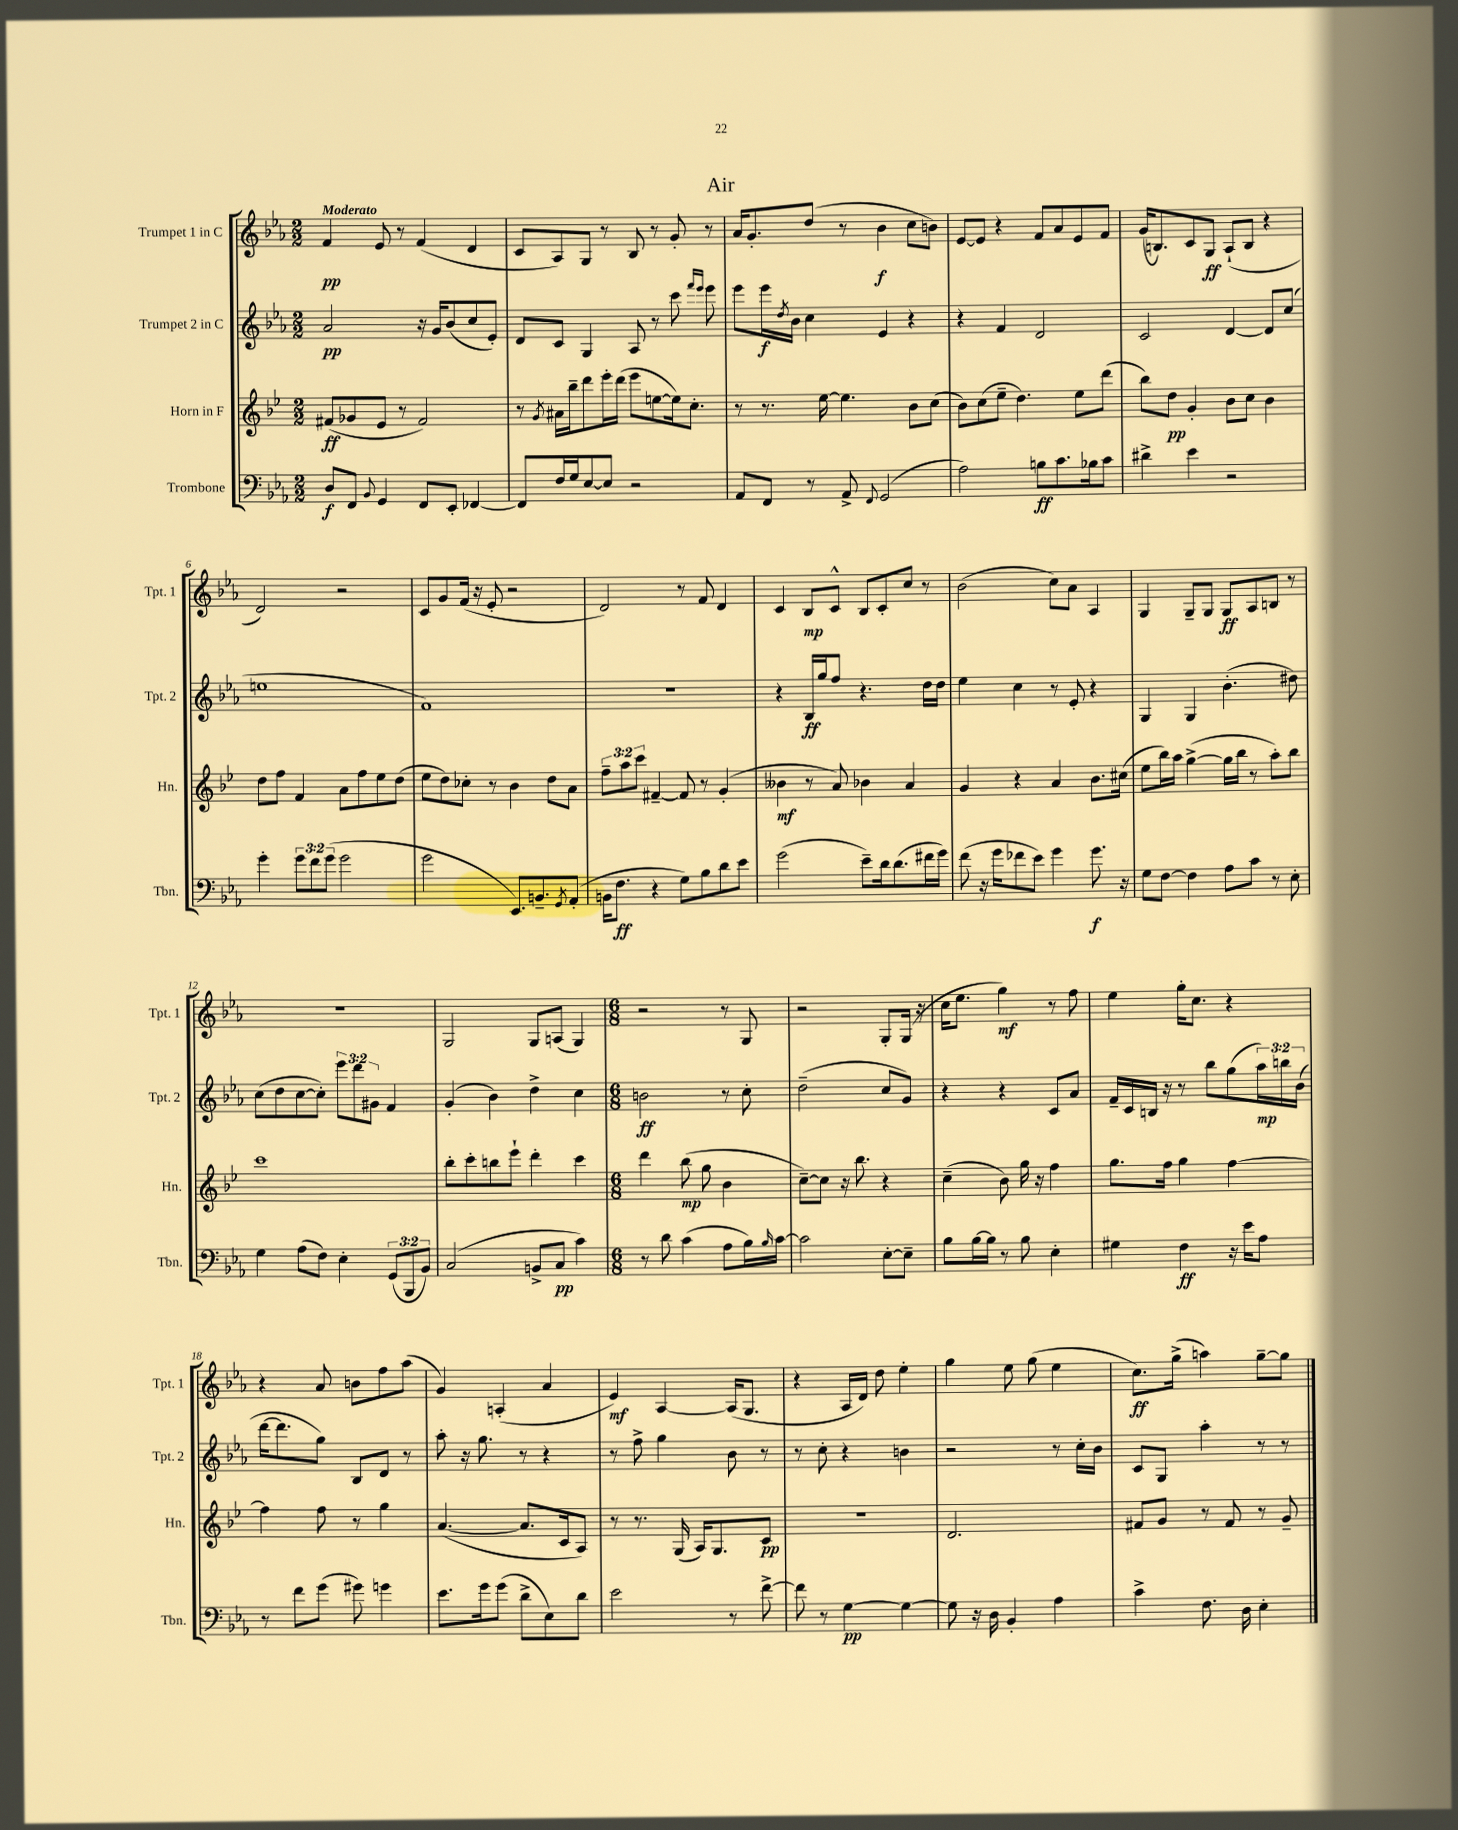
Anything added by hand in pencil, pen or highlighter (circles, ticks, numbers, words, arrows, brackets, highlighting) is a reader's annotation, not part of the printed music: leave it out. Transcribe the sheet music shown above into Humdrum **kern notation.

**kern	**dynam	**kern	**dynam	**kern	**dynam	**kern	**dynam
*part4	*part4	*part3	*part3	*part2	*part2	*part1	*part1
*staff4	*staff4	*staff3	*staff3	*staff2	*staff2	*staff1	*staff1
*I"Trombone	*	*I"Horn in F	*	*I"Trumpet 2 in C	*	*I"Trumpet 1 in C	*
*I'Tbn.	*	*I'Hn.	*	*I'Tpt. 2	*	*I'Tpt. 1	*
*clefF4	*	*clefG2	*	*clefG2	*	*clefG2	*
*k[b-e-a-]	*	*k[b-e-]	*	*k[b-e-a-]	*	*k[b-e-a-]	*
*M2/2	*	*M2/2	*	*M2/2	*	*M2/2	*
=1	=1	=1	=1	=1	=1	=1	=1
!	!	!	!	!	!	!LO:TX:a:B:t=Moderato	!
8D/L	f	(8f#X/L	ff	2a-/	pp	4f/	pp
8FF/J	.	8g-X/	.	.	.	.	.
8qqBB-/	.	.	.	.	.	.	.
4GG/	.	8e-/J	.	.	.	8e-/	.
.	.	8r	.	.	.	8r	.
8FF/L	.	2f#/)	.	16r	.	(4f/	.
.	.	.	.	16g/KL	.	.	.
8EE-'/J	.	.	.	(8b-/	.	.	.
[4FF-X/	.	.	.	8cc/	.	4d/	.
.	.	.	.	8e-'/J)	.	.	.
=2	=2	=2	=2	=2	=2	=2	=2
8FF-/L]	.	8r	.	8d/L	.	8c/L	.
.	.	8qg/	.	.	.	.	.
16F/L	.	16a#X\LL	.	8c/J	.	8A-/)	.
16G/J	.	16bb-~\J	.	.	.	.	.
[8E-/	.	8ddd\	.	4G/	.	8G/J	.
8E-/J]	.	16eee-'\L	.	.	.	8r	.
.	.	(16ddd\JJ	.	.	.	.	.
2r	.	8eee-\L	.	8A-/	.	8B-/	.
.	.	[8een\	.	8r	.	8r	.
.	.	16ee\k])	.	8ccc\	.	8g'/	.
.	.	8.cc'\J	.	.	.	.	.
.	.	.	.	16qqfff/LL	.	.	.
.	.	.	.	16qqeee-/JJ	.	.	.
.	.	.	.	8eee-\	.	8r	.
=3	=3	=3	=3	=3	=3	=3	=3
8AA-/L	.	8r	.	8eee-\L	.	16a-/KL	.
.	.	.	.	.	.	8.g'/	.
8FF/J	.	8.r	.	16eee-\L	f	.	.
.	.	.	.	8qdd/	.	.	.
.	.	.	.	16b-\JJ	.	.	.
8r	.	.	.	4cc\	.	(8dd/J	.
.	.	[16ee-\	.	.	.	.	.
8AA-^/	.	4.ee-\]	.	.	.	8r	.
8qqFF/	.	.	.	.	.	.	.
(2GG/	.	.	.	4e-/	.	4b-\	f
.	.	8b-\L	.	4r	.	8cc\L	.
.	.	(8cc\J	.	.	.	8bn\J)	.
=4	=4	=4	=4	=4	=4	=4	=4
2A-\)	.	8b-\L)	.	4r	.	[8e-/L	.
.	.	(8cc\	.	.	.	8e-/J]	.
.	.	8ee-~\J	.	4f/	.	4r	.
.	.	4.dd\)	.	.	.	.	.
8Bn\L	ff	.	.	2d/	.	8f/L	.
8.c\	.	.	.	.	.	8a-/	.
.	.	8ee-\L	.	.	.	8e-/	.
16B-X\k	.	.	.	.	.	.	.
8c\J	.	(8ddd\J	.	.	.	8f/J	.
=5	=5	=5	=5	=5	=5	=5	=5
4d#X^\	.	8bb-\L)	.	2c/	.	(16g/KL	.
.	.	.	.	.	.	8.Bn/)	.
.	.	8dd\J	pp	.	.	.	.
4e-\	.	4g'/	.	.	.	8c/	.
.	.	.	.	.	.	8G/J	ff
2r	.	8b-\L	.	[4d/	.	(8A-`/L	.
.	.	8cc\J	.	.	.	8B/J	.
.	.	4b-\	.	8d/L]	.	4r	.
.	.	.	.	(8cc/J	.	.	.
!!LO:LB:g=z
=6	=6	=6	=6	=6	=6	=6	=6
4g'\	.	8dd\L	.	1een	.	2d/)	.
.	.	8ff\J	.	.	.	.	.
12g\L	.	4f/	.	.	.	.	.
12f\	.	.	.	.	.	.	.
(12g\J	.	.	.	.	.	.	.
2g\	.	8a\L	.	.	.	2r	.
.	.	8ff\	.	.	.	.	.
.	.	8ee-\	.	.	.	.	.
.	.	(8dd\J	.	.	.	.	.
=7	=7	=7	=7	=7	=7	=7	=7
2g\	.	8ee-\L	.	1f)	.	8c/L	.
.	.	8dd\)	.	.	.	8g/	.
.	.	8cc-X'\J	.	.	.	(16f/Jk	.
.	.	.	.	.	.	16r	.
.	.	8r	.	.	.	8e-'/	.
8.EE-/L)	.	4b-\	.	.	.	2r	.
8.BBn~/	.	.	.	.	.	.	.
.	.	8dd\L	.	.	.	.	.
8qGG/	.	.	.	.	.	.	.
(8AA-'/J	.	8a\J	.	.	.	.	.
=8	=8	=8	=8	=8	=8	=8	=8
16BBn\KL	.	12ff~\L	.	1r	.	2d/)	.
8.F\J	ff	.	.	.	.	.	.
.	.	12aa\	.	.	.	.	.
.	.	12ccc\J	.	.	.	.	.
4r	.	[4f#X~/	.	.	.	.	.
8G\L)	.	8f#/]	.	.	.	8r	.
8B-\	.	8r	.	.	.	8f/	.
8d\	.	(4g'/	.	.	.	4d/	.
8e-\J	.	.	.	.	.	.	.
=9	=9	=9	=9	=9	=9	=9	=9
(2g\	.	4b--X\	mf	4r	.	4c/	.
.	.	8r	.	16B-/LL	ff	8B-/L	mp
.	.	.	.	16gg/J	.	.	.
.	.	8a/)	.	8ff/J	.	8c^^/J	.
8e-~\L)	.	4b-X\	.	4.r	.	8B-/L	.
16d\k	.	.	.	.	.	8c'/	.
(8.d\	.	.	.	.	.	.	.
.	.	4a/	.	.	.	8cc/J	.
16f#X\L	.	.	.	16dd\LL	.	8r	.
16g\JJ)	.	.	.	16dd\JJ	.	.	.
=10	=10	=10	=10	=10	=10	=10	=10
(8f\	.	4g/	.	4ee-\	.	(2b-\	.
16r	.	.	.	.	.	.	.
16g\KL	.	.	.	.	.	.	.
8f-X\	.	4r	.	4cc\	.	.	.
8e-\J)	.	.	.	.	.	.	.
4g\	.	4a/	.	8r	.	8cc\L)	.
.	.	.	.	8e-'/	.	8a-\J	.
8.g\	f	8.b-\L	.	4r	.	4A-/	.
16r	.	(16cc#X\Jk	.	.	.	.	.
=11	=11	=11	=11	=11	=11	=11	=11
8G\L	.	8ee-\L	.	4G/	.	4G/	.
[8F\J	.	16bb-\L)	.	.	.	.	.
.	.	16aa\JJ	.	.	.	.	.
4F\]	.	([4gg^\	.	4G/	.	8G~/L	.
.	.	.	.	.	.	8G/J	.
8A-\L	.	16gg\LL]	.	(4.b-'\	.	8G/L	ff
.	.	16bb-\JJ	.	.	.	.	.
8c\J	.	8r	.	.	.	8A-/	.
8r	.	8aa'\L)	.	.	.	8Bn/J	.
8E-'\	.	8bb-\J	.	8dd#X\)	.	8r	.
!!LO:LB:g=z
=12	=12	=12	=12	=12	=12	=12	=12
4G\	.	1ccc	.	(8cc\L	.	1r	.
.	.	.	.	8dd\	.	.	.
(8A-\L	.	.	.	[8cc\	.	.	.
8F\J)	.	.	.	8cc'\J])	.	.	.
4E-'\	.	.	.	12eee-\L	.	.	.
.	.	.	.	12ddd\	.	.	.
.	.	.	.	12g#X\J	.	.	.
(12GG/L	.	.	.	4f/	.	.	.
12BBB-/	.	.	.	.	.	.	.
12BB-/J)	.	.	.	.	.	.	.
=13	=13	=13	=13	=13	=13	=13	=13
(2C/	.	8bb-'\L	.	(4g'/	.	2G/	.
.	.	8ccc'\	.	.	.	.	.
.	.	8bbn\	.	4b-\)	.	.	.
.	.	8eee-`\J	.	.	.	.	.
8BBn^/L	.	4ddd'\	.	4dd^\	.	8G/L	.
8C/J	pp	.	.	.	.	(8An/J	.
4c\)	.	4ccc\	.	4cc\	.	4G/)	.
=14	=14	=14	=14	=14	=14	=14	=14
*M6/8	*	*M6/8	*	*M6/8	*	*M6/8	*
8r	.	4ddd\	.	2bn\	ff	2r	.
8d\	.	.	.	.	.	.	.
(4c\	.	(8bb-\	mp	.	.	.	.
.	.	8gg\	.	.	.	.	.
8A-\L	.	4b-\	.	8r	.	8r	.
16B-\L)	.	.	.	8cc'\	.	8G/	.
16qqB-/	.	.	.	.	.	.	.
[16c\JJ	.	.	.	.	.	.	.
=15	=15	=15	=15	=15	=15	=15	=15
2c\]	.	[8cc~\L)	.	(2dd~\	.	2r	.
.	.	8cc\J]	.	.	.	.	.
.	.	16r	.	.	.	.	.
.	.	8.bb-\	.	.	.	.	.
[8E-'\L	.	4r	.	8cc/L	.	8G'/L	.
8E-~\J]	.	.	.	8g/J)	.	(16G/Jk	.
.	.	.	.	.	.	16r	.
=16	=16	=16	=16	=16	=16	=16	=16
8B-\L	.	(4cc~\	.	4r	.	16cc\KL	.
.	.	.	.	.	.	8.ee-\J	.
[16B-\L	.	.	.	.	.	.	.
16B-\JJ]	.	.	.	.	.	.	.
8r	.	8b-\)	.	4r	.	4gg\)	mf
8B-\	.	16gg\	.	.	.	.	.
.	.	16r	.	.	.	.	.
4E-'\	.	4ff\	.	8c/L	.	8r	.
.	.	.	.	8a-/J	.	8ff\	.
=17	=17	=17	=17	=17	=17	=17	=17
4G#X\	.	8.gg\L	.	16f~/LL	.	4ee-\	.
.	.	.	.	16c/	.	.	.
.	.	.	.	16Bn/JJ	.	.	.
.	.	16ff\Jk	.	16r	.	.	.
4F\	ff	4gg\	.	8r	.	16gg'\KL	.
.	.	.	.	.	.	8.cc\J	.
.	.	.	.	8bb-\L	.	.	.
16r	.	[4ff\	.	(8gg\	.	4r	.
16e-\KL	.	.	.	.	.	.	.
8A-\J	.	.	.	24aa-\L)	mp	.	.
.	.	.	.	24bbn\	.	.	.
.	.	.	.	(24b-\JJ	.	.	.
!!LO:LB:g=z
=18	=18	=18	=18	=18	=18	=18	=18
8r	.	4ff\]	.	[16ddd\KL	.	4r	.
.	.	.	.	8.ddd\]	.	.	.
8f\L	.	.	.	.	.	.	.
(8g\J	.	8ff\	.	8gg\J)	.	8a-/	.
8g#X\)	.	8r	.	8B-/L	.	8bn\L	.
4gn\	.	4gg\	.	8d/J	.	8ff\	.
.	.	.	.	8r	.	(8aa-\J	.
=19	=19	=19	=19	=19	=19	=19	=19
8.e-\L	.	([4.a/	.	8aa-'\	.	4g/)	.
.	.	.	.	16r	.	.	.
16g\k	.	.	.	8.gg\	.	.	.
(8g\J	.	.	.	.	.	(4An'/	.
8d^\L	.	8.a/L]	.	8r	.	.	.
8E-\)	.	.	.	4r	.	4a-/	.
.	.	16c/k	.	.	.	.	.
8d\J	.	8A/J)	.	.	.	.	.
=20	=20	=20	=20	=20	=20	=20	=20
2e-\	.	8r	.	8r	.	4e-/)	mf
.	.	8.r	.	8ff^\	.	.	.
.	.	.	.	4gg\	.	[4A-/	.
.	.	(16G/	.	.	.	.	.
.	.	16A/KL)	.	.	.	.	.
.	.	8.G/	.	.	.	.	.
8r	.	.	.	8b-\	.	(16A-/KL]	.
.	.	.	.	.	.	8.G/J	.
[8f^\	.	8c/J	pp	8r	.	.	.
=21	=21	=21	=21	=21	=21	=21	=21
8f\]	.	2.r	.	8r	.	4r	.
8r	.	.	.	8cc'\	.	.	.
[4G\	pp	.	.	4r	.	16A-/LL	.
.	.	.	.	.	.	16d/JJ)	.
.	.	.	.	.	.	8dd\	.
4G\_	.	.	.	4bn\	.	4ee-'\	.
=22	=22	=22	=22	=22	=22	=22	=22
8G\]	.	2.d/	.	2r	.	4gg\	.
16r	.	.	.	.	.	.	.
16D\	.	.	.	.	.	.	.
4BB-'/	.	.	.	.	.	8ee-\	.
.	.	.	.	.	.	(8gg\	.
4A-\	.	.	.	8r	.	4ee-\	.
.	.	.	.	16cc'\LL	.	.	.
.	.	.	.	16b-\JJ	.	.	.
=23	=23	=23	=23	=23	=23	=23	=23
4c^\	.	8f#X/L	.	8c/L	.	8.cc\L)	ff
.	.	8g/J	.	8G/J	.	.	.
.	.	.	.	.	.	(16gg^\Jk	.
8.F\	.	8r	.	4aa-'\	.	4aan\)	.
.	.	8f#/	.	.	.	.	.
16D\	.	.	.	.	.	.	.
4E-'\	.	8r	.	8r	.	[8gg~\L	.
.	.	8g~/	.	8r	.	8gg\J]	.
==	==	==	==	==	==	==	==
*-	*-	*-	*-	*-	*-	*-	*-
